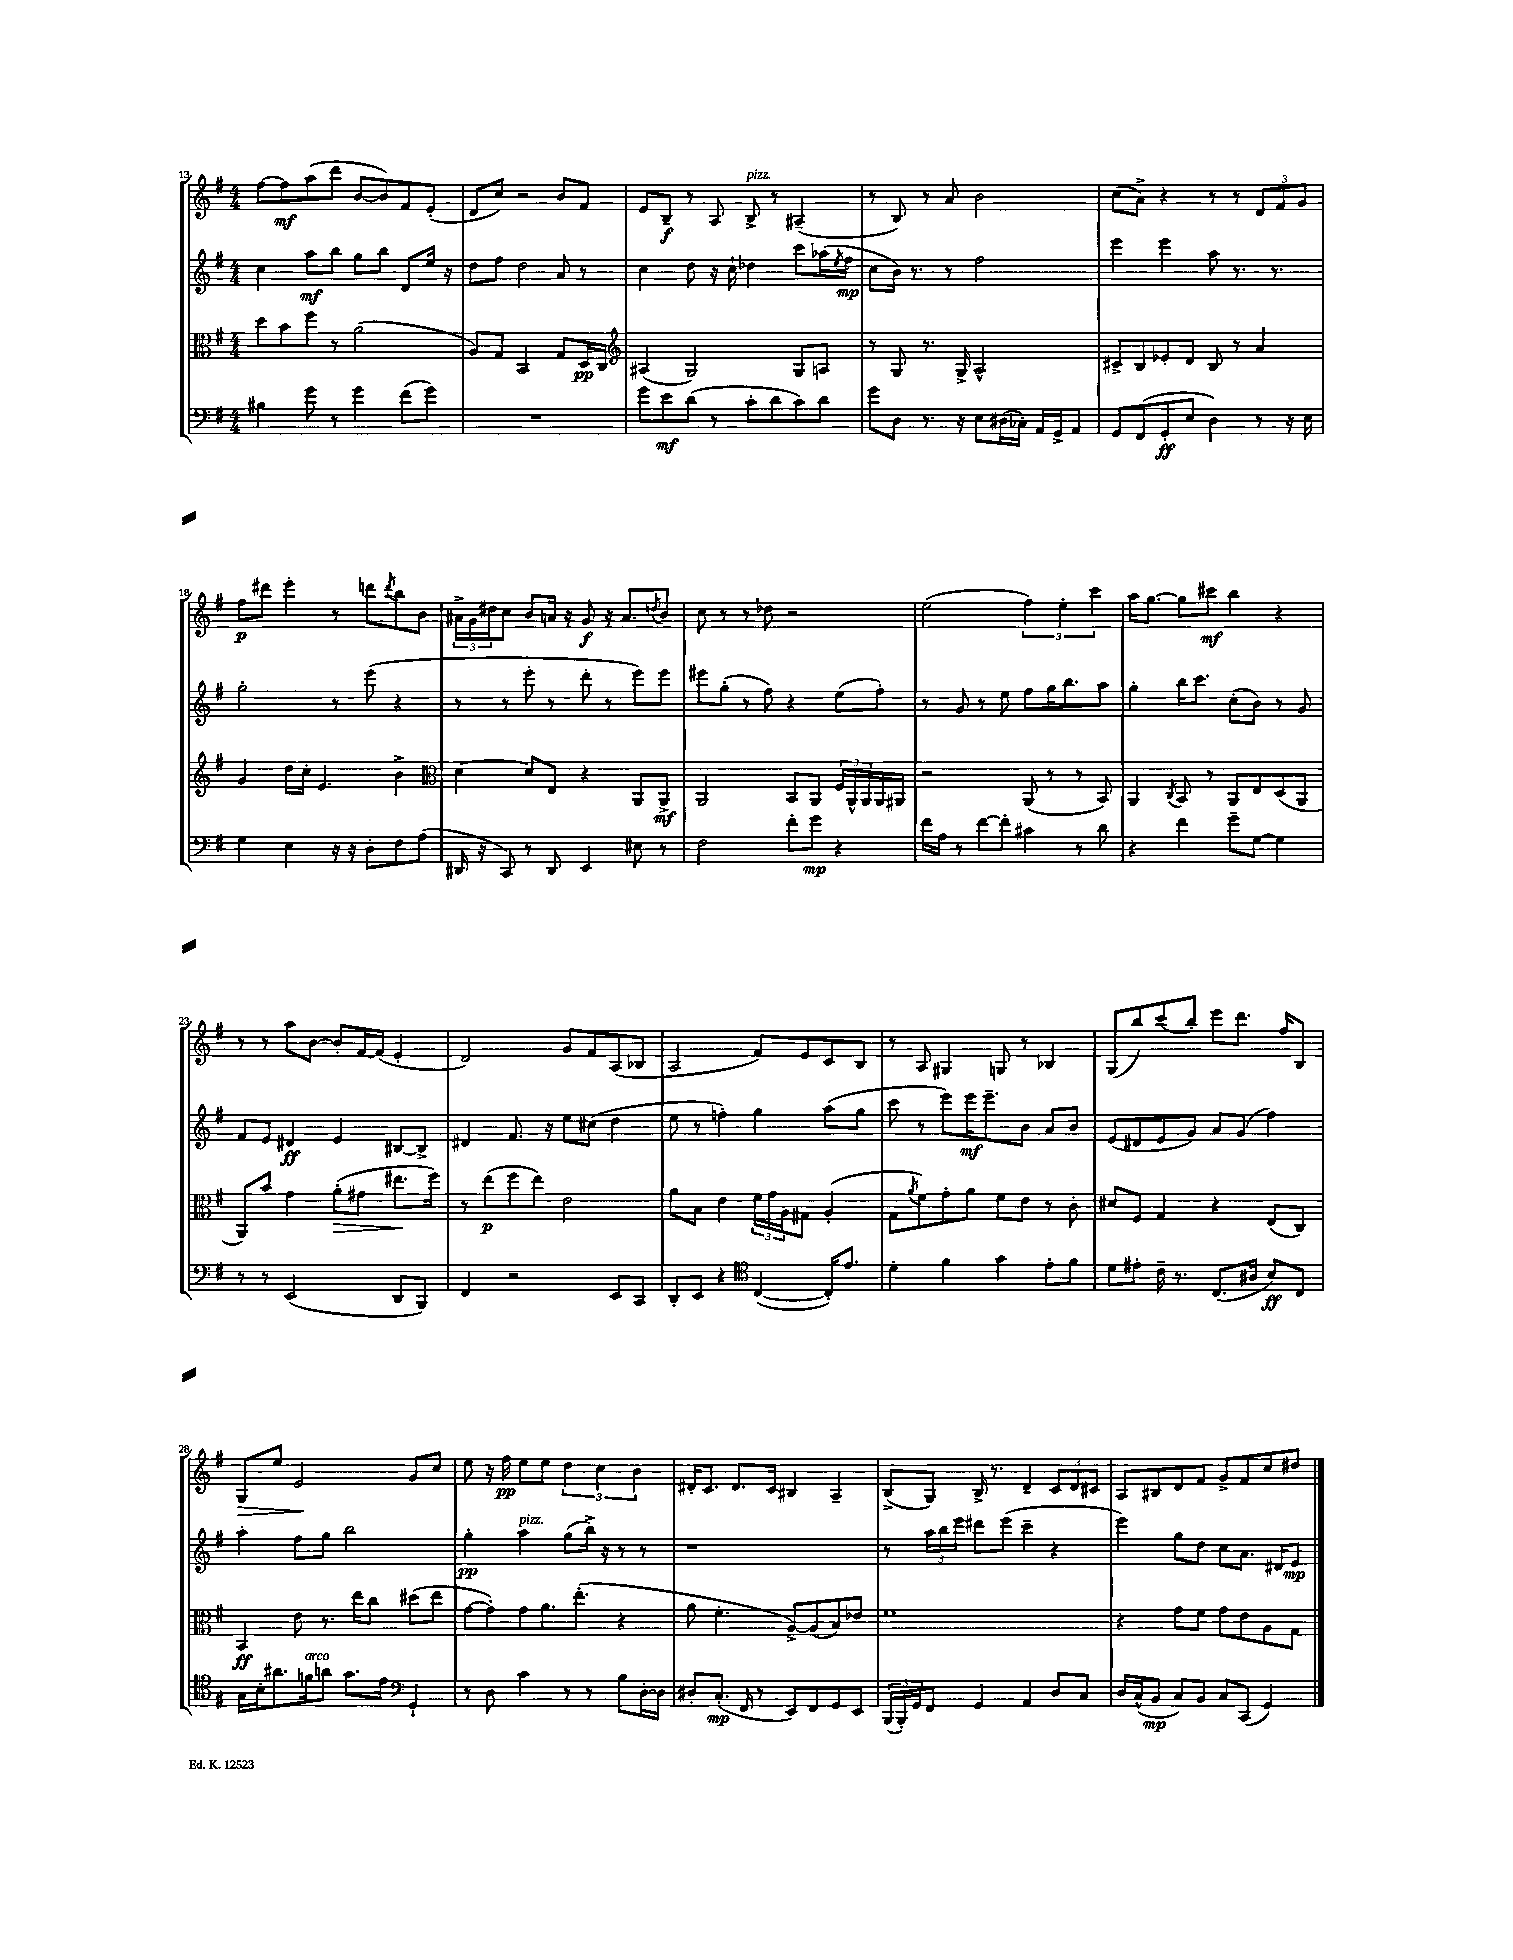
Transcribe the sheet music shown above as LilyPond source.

<<
\new StaffGroup <<
\new Staff = "s0" {
    \clef treble \key g \major \numericTimeSignature \time 4/4
    fis''8~ fis''8\mf a''8( d'''8 b'8~ b'8) fis'8 e'8-.( |
    d'8 c''8) r2 b'8 fis'8 |
    e'8 b8--\f r8 a8 b8->^\markup { \italic "pizz." } r8 ais4--( |
    r8 b8) r8 a'8 b'2 |
    c''8( a'8->) r4 r8 r8 \tuplet 3/2 { d'8 fis'8 g'8 } |
    fis''8\p dis'''8 e'''4-. r8 d'''8 \acciaccatura { d'''8 } b''8 b'8 |
    \tuplet 3/2 { ais'16-> g'16 dis''16 } c''8 b'8 a'16 r16 g'8\f r16 a'8. \acciaccatura { d''8 } b'8 |
    c''8 r8 r8 des''8 r2 |
    e''2( \tuplet 3/2 { fis''4) e''4-. c'''4 } |
    a''16 g''8.~ g''8 cis'''8\mf b''4 r4 |
    r8 r8 a''8 b'8~ b'8-. fis'16~ fis'16( e'4-. |
    d'2) g'8 fis'8 a8( bes8 |
    a2 fis'8) e'8 c'8 b8 |
    r8 a8 gis4 g8 r8 bes4 |
    g8( b''8) c'''8( b''8-.) e'''8 d'''8. fis''16 b8 |
    g8\> e''8 e'2\! g'8 c''8 |
    e''8 r16 fis''16\pp e''8 e''8 \tuplet 3/2 { d''4 c''4 b'4 } |
    dis'16-. c'8. dis'8. c'16 bis4 a4-- |
    b8->( g8) b16-> r8. d'4-- \tuplet 3/2 { c'8 d'8 cis'8 } |
    a8 bis8 d'8 fis'8 g'8-> fis'8 c''8 dis''8 \bar "|." |
}
\new Staff = "s1" {
    \clef treble \key g \major \numericTimeSignature \time 4/4
    c''4 a''8\mf b''8 g''8 b''8 d'8 e''16 r16 |
    d''8 fis''8 d''2 a'8 r8 |
    c''4 d''8 r16 c''16-! des''4 c'''8 aes''16( \acciaccatura { e''8 } fis''16\mp |
    c''8 b'16) r8. r8 fis''2 |
    e'''4 e'''4 a''8 r8. r8. |
    g''2-. r8 e'''8( r4 |
    r8 r8 e'''8-. r8 d'''8-. r8 e'''8) e'''8 |
    eis'''8 g''8-.( r8 fis''8) r4 e''8( fis''8-.) |
    r8 g'8 r8 e''8 fis''8 g''16 b''8. a''8 |
    g''4-. b''16 c'''8. c''8-.( b'8) r8 g'8 |
    fis'8 e'8 dis'4\ff e'4 bis8~ bis8-> |
    dis'4 fis'8. r16 e''8 cis''8( d''4 |
    e''8 r8 f''4-.) g''4 a''8( g''8 |
    c'''8 r8 e'''8) e'''16\mf e'''8.-- b'8 a'8 b'8 |
    e'8( dis'8 e'8 g'8) a'8 g'8( fis''4) |
    a''4-. fis''8 g''8 b''2 |
    g''4-.\pp a''4^\markup { \italic "pizz." } g''8( b''16->) r16 r8 r8 |
    r1 |
    r8 \tuplet 3/2 { a''16 b''16 e'''16 } dis'''8 e'''8( c'''4-- r4 |
    e'''4) g''8 d''8 c''8 a'8. dis'16 e'8\mp \bar "|." |
}
\new Staff = "s2" {
    \clef alto \key g \major \numericTimeSignature \time 4/4
    d''8 b'8 fis''8 r8 a'2( |
    a8) g8 b,2 g8 d16\pp c16 |
    \clef treble ais4( g2) g8 a8 |
    r8 g8 r8. g16-> a2-^ |
    cis'8-> b8 ees'8-. d'8 b8 r8 a'4 |
    g'4 d''16 c''16-. e'4. b'4-> |
    \clef alto d'4~ d'8 e8 r4 a,8 a,8->\mf |
    a,2 b,8 a,8 \tuplet 3/2 { fis16 a,16-^ a,16 } a,16 ais,16 |
    r2 a,8( r8 r8 b,8) |
    a,4 \acciaccatura { c8 } b,8 r8 a,8 e8 d8( a,8 |
    a,8) b'8 g'4 a'8-.\>( gis'8 eis''8.\! fis''16) |
    r8 e''8\p( fis''8 e''8) e'2 |
    a'8 b8 e'4 \tuplet 3/2 { fis'16 g'16 a16 } gis8 a4-.( |
    g8 \acciaccatura { a'8 } fis'8) g'8-. a'8 fis'8 e'8 r8 c'8-. |
    dis'8 fis8 g4 r4 e8( c8) |
    b,4\ff e'8 r8. e''16 c''8 dis''8( e''8 |
    g'8~ g'8-.) g'8 a'8. e''8.-.( r4 |
    a'8 fis'4.-. a8~->) a8( b8) ees'8 |
    fis'1 |
    r4 g'8 fis'8 g'8 e'8 a8 g8 \bar "|." |
}
\new Staff = "s3" {
    \clef bass \key g \major \numericTimeSignature \time 4/4
    bis4 g'8 r8 g'4 fis'8( g'8) |
    R1 |
    g'8 e'8\mf d'8( r8 c'8-. d'8 c'8) d'8 |
    g'8 d8 r8. r16 e8 dis16( ces16-.) a,16 g,16-> a,8 |
    g,8 fis,8( g,8-.\ff e8 d4) r8 r16 e16 |
    g4 e4 r16 r16 d8-. fis8 a8( |
    dis,16 r16 c,8) r8 dis,8 e,4 eis8 r8 |
    fis2 fis'8-. g'8\mp r4 |
    fis'16 a16 r8 fis'8~ fis'8-. cis'4 r8 d'8 |
    r4 fis'4 g'8-- g8~ g4 |
    r8 r8 e,2( d,8 b,,8) |
    fis,4 r2 e,8 c,8 |
    d,8-. e,8 r4 \clef tenor c4~( c16-.) e'8. |
    d'4-. fis'4 g'4 e'8-. fis'8 |
    d'8 eis'8-. c'16-- r8. c8.( ais16 b8\ff) c8 |
    g16 b16-. ais'8. f'16^\markup { \italic "arco" } a'8 g'8. e'16 \clef bass g,4-! |
    r8 d8 c'4 r8 r8 b8 d16~-. d16 |
    dis8-. c8.-.\mp( fis,16 r8 e,8) fis,8 g,8 e,8 |
    \tuplet 3/2 { b,,16( b,,16-.) g,16 } fis,8 g,4 a,4 d8 c8 |
    d16 c16-^( b,8\mp c8) b,8 c8 c,8( g,4) \bar "|." |
}
>>
>>
\layout { \context { \Score currentBarNumber = #13 } }
